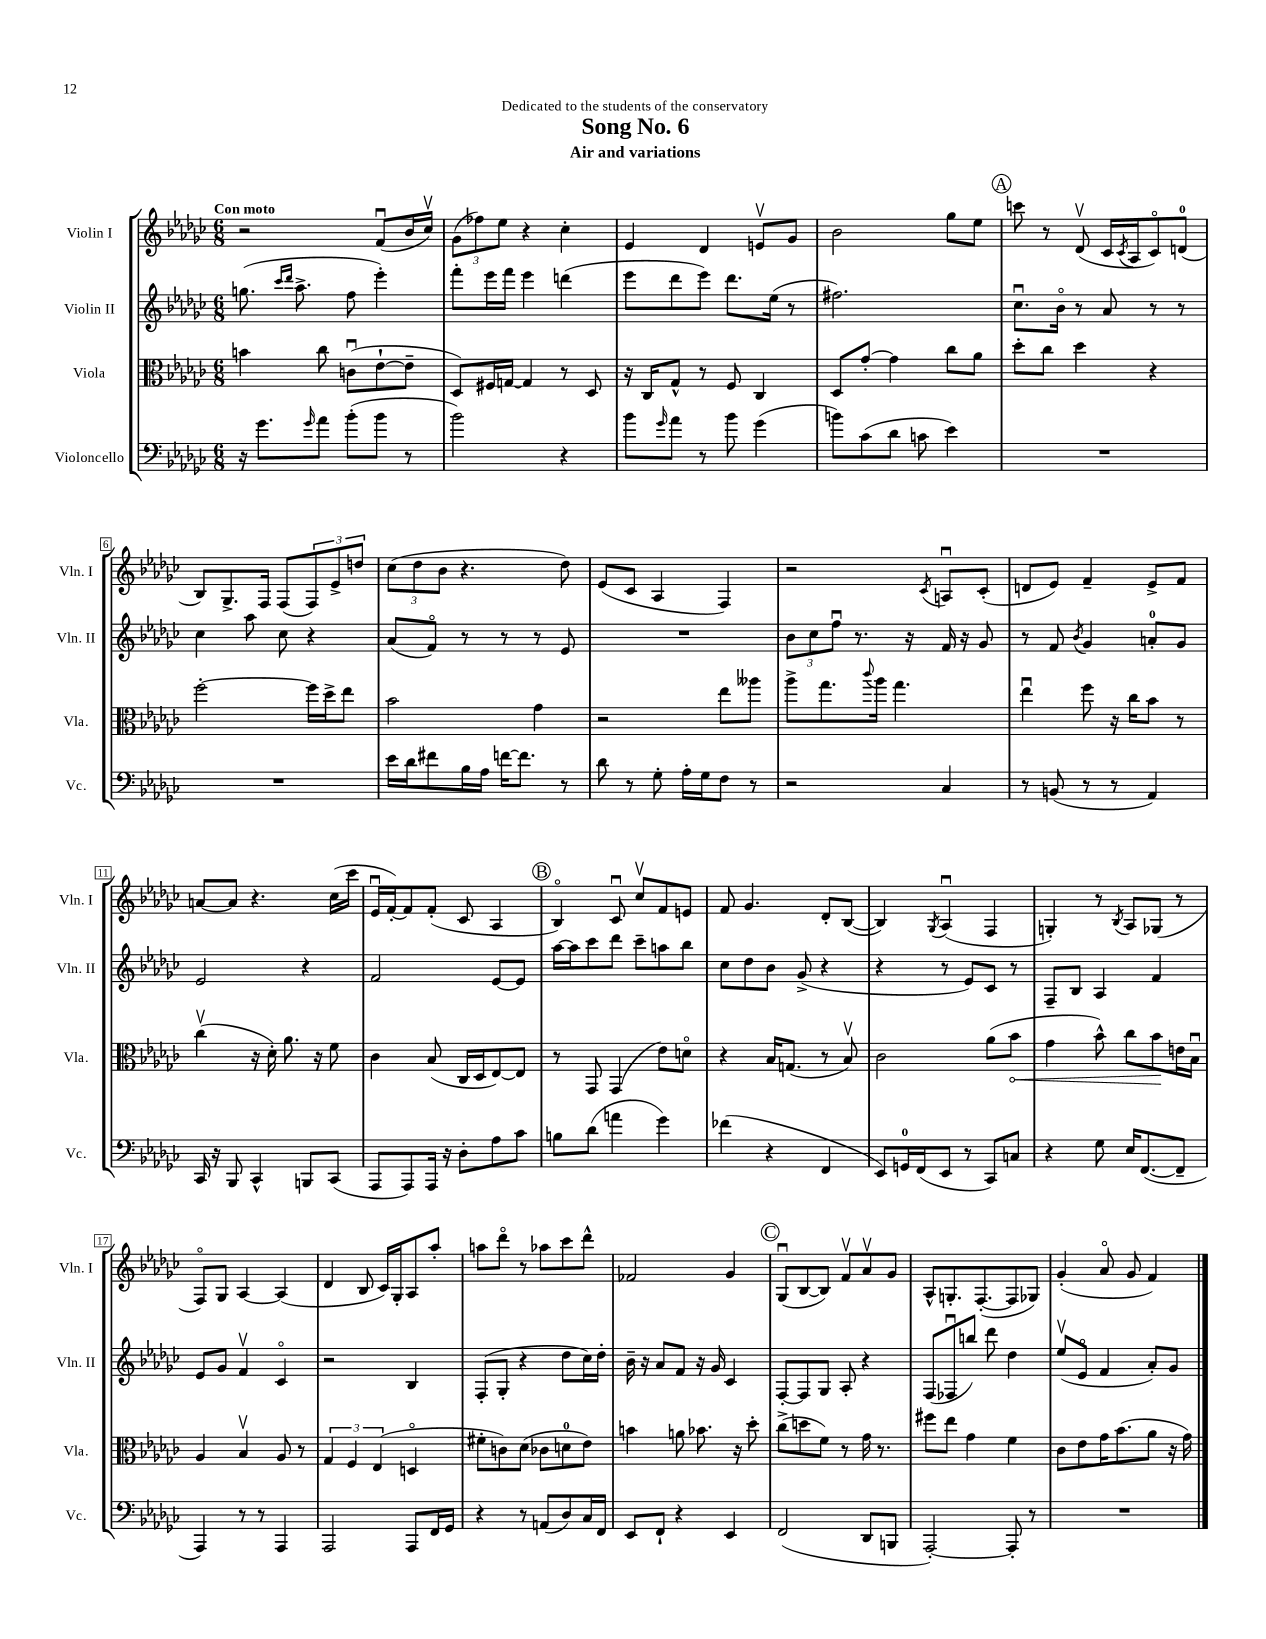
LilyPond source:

\header { title = "Song No. 6" subtitle = "Air and variations" dedication = "Dedicated to the students of the conservatory" }
<<
\new StaffGroup <<
\new Staff = "s0" \with { instrumentName = "Violin I" shortInstrumentName = "Vln. I" } {
    \clef treble \key ges \major \numericTimeSignature \time 6/8 \tempo "Con moto"
    r2 f'8\downbow( bes'16 ces''16\upbow) |
    \tuplet 3/2 { ges'8( fes''8) ees''8 } r4 ces''4-. |
    ees'4 des'4 e'8\upbow ges'8 |
    bes'2 ges''8 ees''8 |
    \mark \markup { \circle "A" } c'''8 r8 des'8\upbow( ces'16 \acciaccatura { ces'8 } aes16 ces'8\flageolet) d'8-0( |
    bes8) ges8.-> f16 f8( \tuplet 3/2 { f8) ees'8-> d''8 } |
    \tuplet 3/2 { ces''8( des''8 bes'8 } r4. des''8) |
    ees'8( ces'8 aes4 f4) |
    r2 \acciaccatura { ces'8 } a8\downbow ces'8-.( |
    d'8 ees'8) f'4-- ees'8-> f'8 |
    a'8~ a'8 r4. ces''16( ces'''16 |
    ees'16\downbow f'16~-.) f'8 f'8-.( ces'8 aes4 |
    \mark \markup { \circle "B" } bes4\flageolet) ces'8\downbow ces''8\upbow f'8 e'8 |
    f'8 ges'4. des'8-. bes8~( |
    bes4) \acciaccatura { ges8 } aes4\downbow( f4 |
    g4-.) r8 \acciaccatura { bes8 } aes8 ges8( r8 |
    f8\flageolet) ges8 aes4~ aes4( |
    des'4 bes8 ces'16) ges16-. aes8 aes''8-. |
    a''8 des'''8\flageolet r8 aes''8 ces'''8 des'''8-^ |
    fes'2 ges'4 |
    \mark \markup { \circle "C" } ges8\downbow( bes8~ bes8) f'8\upbow aes'8\upbow ges'8 |
    aes8-^ g8.-. f8.~-.( f8 ges8) |
    ges'4-.( aes'8\flageolet ges'8 f'4) \bar "|." |
}
\new Staff = "s1" \with { instrumentName = "Violin II" shortInstrumentName = "Vln. II" } {
    \clef treble \key ges \major \numericTimeSignature \time 6/8
    g''8.( \grace { ces'''16 des'''16 } aes''8.-> f''8 ees'''4-.) |
    f'''8-. ees'''16 f'''16 ees'''4 d'''4( |
    ees'''8 des'''8 ees'''8) des'''8. ees''16( r8 |
    fis''2.) |
    \mark \markup { \circle "A" } ces''8.\downbow bes'16\flageolet r8 aes'8 r8 r8 |
    ces''4 aes''8 ces''8 r4 |
    aes'8( f'8\flageolet) r8 r8 r8 ees'8 |
    R2. |
    \tuplet 3/2 { bes'8 ces''8 f''8\downbow } r8. r16 f'16 r16 ges'8 |
    r8 f'8 \acciaccatura { bes'8 } ges'4 a'8-0-. ges'8 |
    ees'2 r4 |
    f'2 ees'8~ ees'8 |
    \mark \markup { \circle "B" } aes''16~ aes''16 ces'''8 des'''8 ces'''8-- a''8 bes''8 |
    ces''8 des''8 bes'8 ges'8->( r4 |
    r4 r8 ees'8) ces'8 r8 |
    f8-- bes8 aes4 f'4 |
    ees'8 ges'8 f'4\upbow ces'4\flageolet |
    r2 bes4 |
    f8-.( ges8-. r4 des''8 ces''16) des''16-. |
    bes'16-- r16 aes'8 f'8 r16 ges'16 ces'4 |
    \mark \markup { \circle "C" } f8~-. f8 ges8 aes8-. r4 |
    f8( fes8\downbow b''8) des'''8 des''4 |
    ees''8\upbow( ees'8\flageolet f'4 aes'8-.) ges'8 \bar "|." |
}
\new Staff = "s2" \with { instrumentName = "Viola" shortInstrumentName = "Vla." } {
    \clef alto \key ges \major \numericTimeSignature \time 6/8
    b'4 ces''8 c'8\downbow( ees'8~-! ees'8-- |
    des8) fis16 g16~ g4 r8 des8 |
    r16 ces16 ges8-^ r8 f8 ces4 |
    des8 ges'8~-. ges'4 ces''8 aes'8 |
    \mark \markup { \circle "A" } des''8-. ces''8 des''4 r4 |
    f''2~-. f''16 des''16-> ees''8 |
    bes'2 ges'4 |
    r2 ees''8 aeses''8 |
    aes''8-> ges''8. \appoggiatura { ces'''8 } aes''16 ges''4. |
    ees''4\downbow f''8 r16 ces''16 bes'8 r8 |
    ces''4\upbow( r16 des'16-.) aes'8. r16 f'8 |
    ces'4 bes8( ces16 des16 ees8~) ees8 |
    \mark \markup { \circle "B" } r8 ges,8 ges,4( ees'8) d'8\flageolet |
    r4 bes16 g8.( r8 bes8\upbow) |
    ces'2 aes'8( \once \override Hairpin.circled-tip = ##t bes'8\< |
    ges'4 bes'8-^) ces''8 bes'8\! e'16 bes16\downbow |
    aes4 bes4\upbow aes8 r8 |
    \tuplet 3/2 { ges4 f4 ees4( } d4\flageolet |
    fis'8-. c'8) des'8( ces'8 d'8-0 ees'8) |
    b'4 a'8 bes'8. r16 des''8-. |
    \mark \markup { \circle "C" } ces''8->( d''8 f'8) r8 ges'16 r8. |
    fis''8 ees''8 ges'4 f'4 |
    ces'8 ees'8 ges'16 bes'8.( aes'8 r16 ges'16) \bar "|." |
}
\new Staff = "s3" \with { instrumentName = "Violoncello" shortInstrumentName = "Vc." } {
    \clef bass \key ges \major \numericTimeSignature \time 6/8
    r16 ges'8. \grace { ges'16 } aes'8 bes'8-.( bes'8 r8 |
    bes'2) r4 |
    bes'8 \grace { ges'16 } aes'8 r8 bes'8 ges'4( |
    b'8) ces'8( des'8 c'8 ees'4) |
    \mark \markup { \circle "A" } R2. |
    R2. |
    ees'16 des'16 fis'8 bes16 aes16 f'16~ f'8. r8 |
    des'8 r8 ges8-. aes16-. ges16 f8 r8 |
    r2 ces4 |
    r8 b,8( r8 r8 aes,4) |
    ces,16 r16 bes,,8 ces,4-^ b,,8 ces,8( |
    aes,,8 aes,,8) aes,,16 r16 des8-. aes8 ces'8 |
    \mark \markup { \circle "B" } b8 des'8( a'4 ges'4) |
    fes'4( r4 f,4 |
    ees,8) g,16-0 f,16( ees,8 r8 ces,8) c8 |
    r4 ges8 ees16 f,8.~( f,8-- |
    aes,,4) r8 r8 aes,,4 |
    aes,,2 aes,,8 f,16 ges,16 |
    r4 r8 a,8( des8) ces16 f,16 |
    ees,8 f,8-! r4 ees,4 |
    \mark \markup { \circle "C" } f,2( des,8 b,,8 |
    aes,,2~-.) aes,,8-. r8 |
    R2. \bar "|." |
}
>>
>>
\layout { \context { \Score \override BarNumber.stencil = #(make-stencil-boxer 0.1 0.3 ly:text-interface::print) } }
